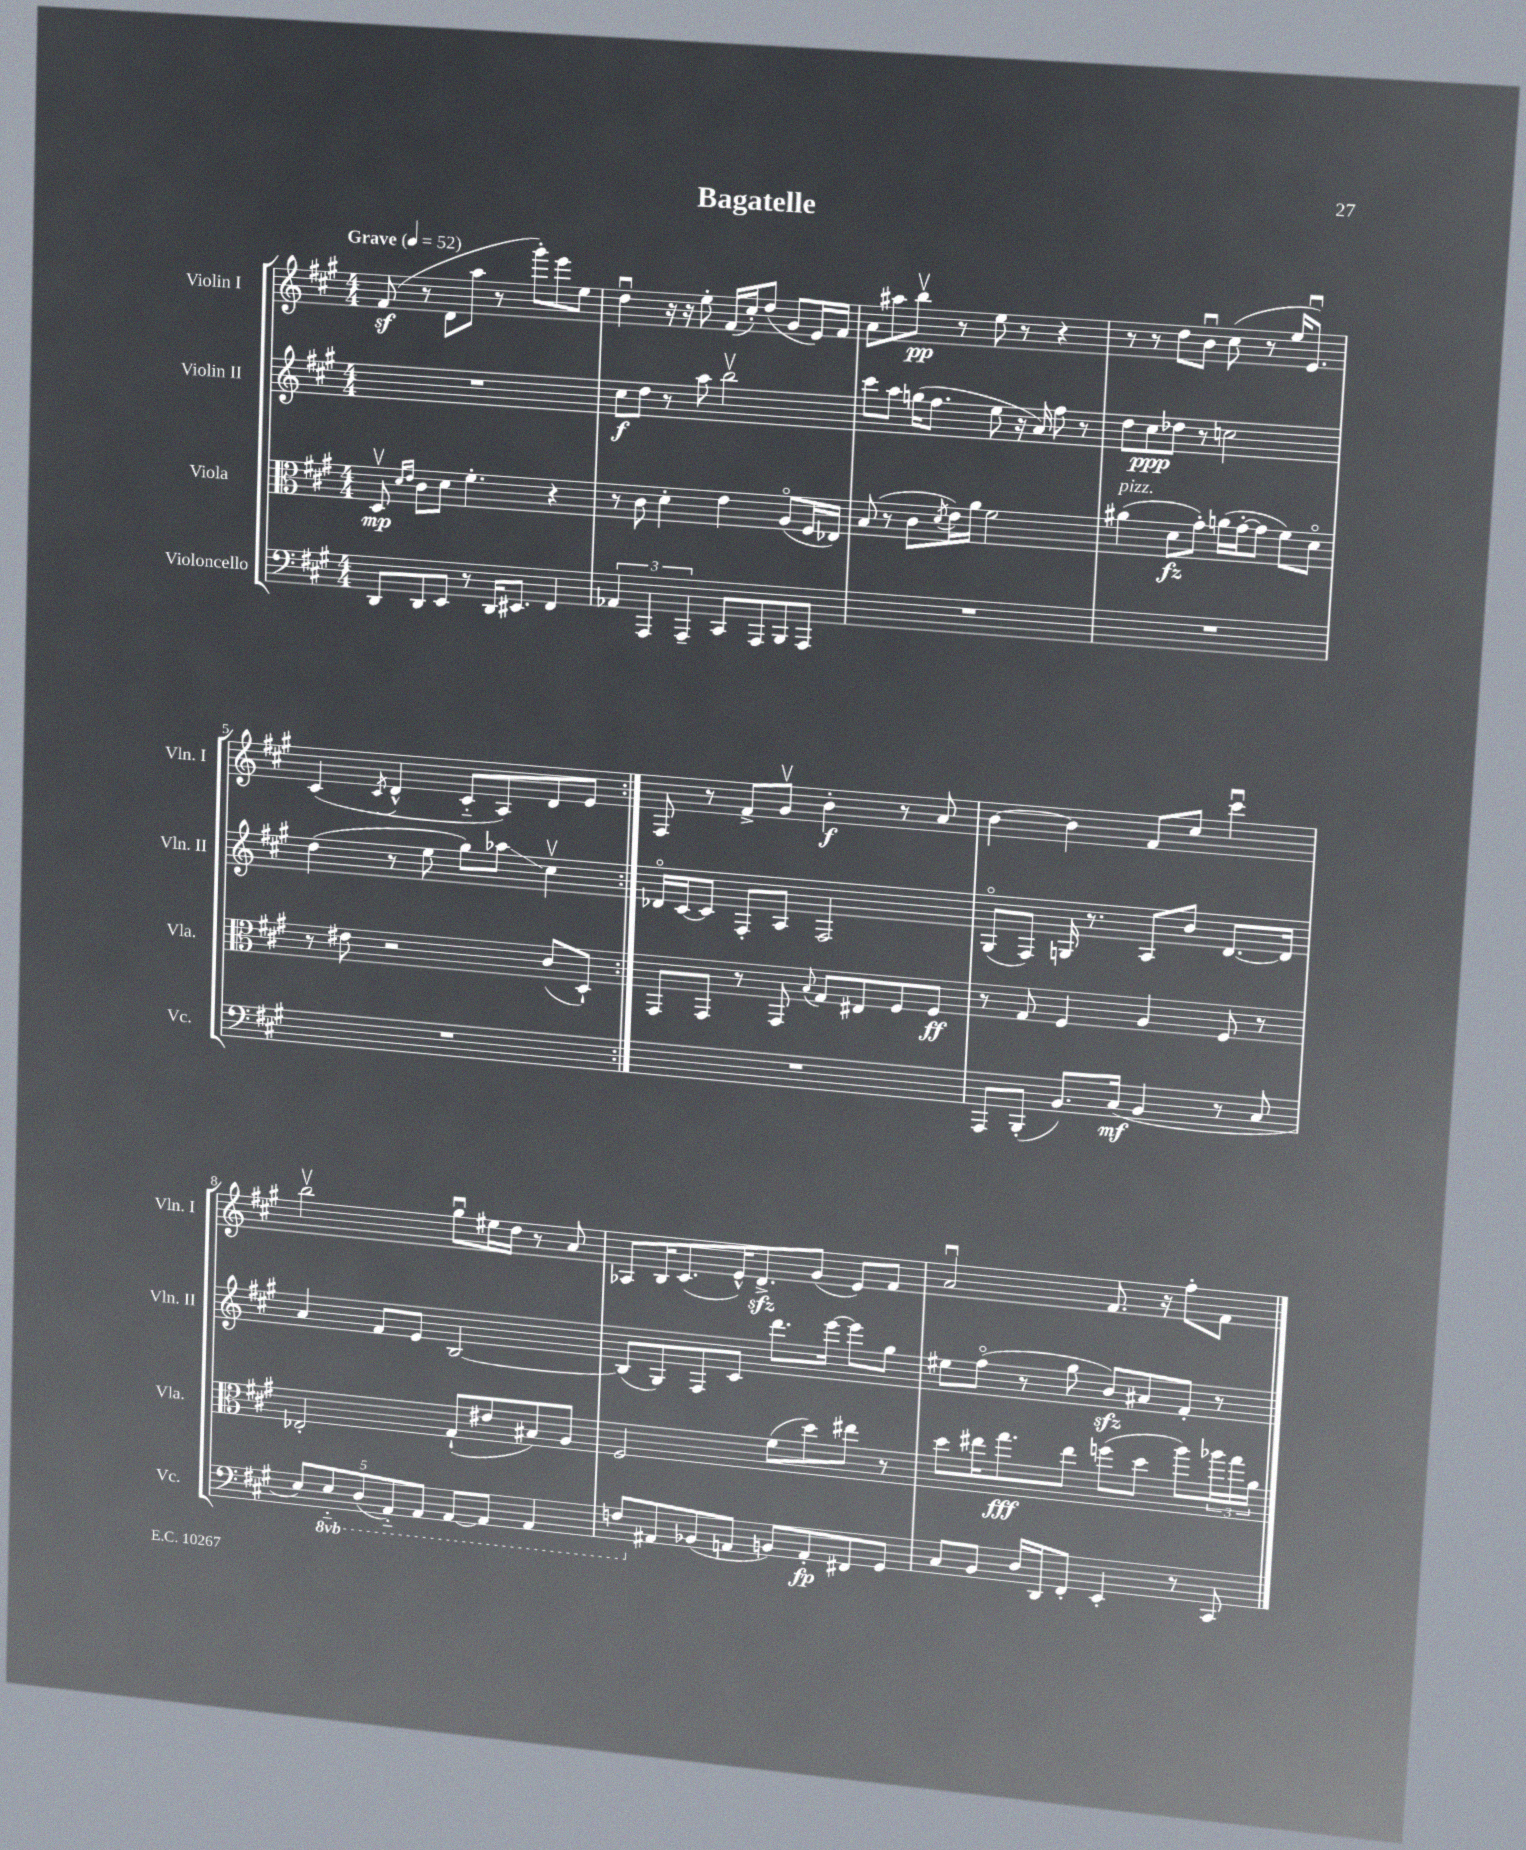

**kern	**kern	**kern	**kern
*staff4	*staff3	*staff2	*staff1
*clefF4	*clefC3	*clefG2	*clefG2
*k[f#c#g#]	*k[f#c#g#]	*k[f#c#g#]	*k[f#c#g#]
*M4/4	*M4/4	*M4/4	*M4/4
*MM52	*MM52	*MM52	*MM52
8DD/L	8Dv/	1r	(8f#/
.	16qqd/LL	.	.
.	16qqe/JJ	.	.
8DD/	8c#\L	.	8r
8EE/J	8d\J	.	8d\L
8r	4.f#'\	.	8aa\J
16DD/LK	.	.	8r
8.EE#/J	.	.	.
.	.	.	8ggg#'\L)
4FF#/	4r	.	8eee\
.	.	.	8ee\J
=	=	=	=
6AA-/	8r	8cc#\L	4ddu\
.	8c#\	8dd\J	.
6AAA/	.	.	.
.	4d'\	8r	16r
.	.	.	16r
6AAA~/	.	.	.
.	.	8aa\	8ee'\
8CC#/L	4e\	2bbv\	(16f#/LL
.	.	.	16cc#'/J)
8AAA/	.	.	(8dd/J
8BBB/	(8Ao/L	.	8g#/L
8AAA/J	16F#/L	.	16e/L)
.	16E-/JJ)	.	16f#/JJ
=	=	=	=
1r	(8B/	8ccc#\L	8a\L
.	8r	8aa\J	8aa#\
.	8c#\L	(16gg\LK	8bbv\J
.	.	8.ff#\J	.
.	8qd/	.	.
.	16e\L)	.	8r
.	16a\JJ	.	.
.	2f#\	8ee\	8ee\
.	.	16r	8r
.	.	16a/)	.
.	.	8ff#\	4r
.	.	8r	.
=	=	=	=
1r	(4a#\	8dd\L	8r
.	.	8cc#\	8r
.	8d\L	8dd-\J	8dd\L
.	8g#'\J)	8r	8bu\J
.	(16a\LL	2cc\	(8cc#\
.	[16g#'\J	.	.
.	8g#\]J	.	8r
.	8f#\L)	.	16ee/LK
.	.	.	8.eu/J)
.	8do\J	.	.
=	=	=	=
1r	8r	(4dd\	(4c#/
.	8e#\	.	.
.	.	.	8qc#/
.	2r	8r	4d^^/
.	.	8ee\	.
.	.	8gg#\L)	8c#'~/L
.	.	8aa-\J	8A/)
.	(8c#/L	4cc#v\	8d/
.	8D`/J)	.	8e/J
=:|!	=:|!	=:|!	=:|!
1r	8GG#/L	16d-o/LL	8F#/
.	.	[16c#/J	.
.	8GG#/J	8c#/]J	8r
.	8r	8F#'/L	8f#^/L
.	8GG#/	8A/J	8g#v/J
.	8qqB/	.	.
.	8G#/L	2F#/	4b'\
.	8E#/	.	.
.	8F#/	.	8r
.	8F#/J	.	8a/
=	=	=	=
8AAA/L	8r	(8G#o/L	[4b\
(8BBB'/J	8G#/	8F#/J)	.
8.BB/L)	4F#/	16G/	4b\]
.	.	8.r	.
(16C#/Jk	.	.	.
4BB/	4A/	8A/L	8f#/L
.	.	8b/J	8cc#/J
8r	8F#/	[8.d/L	4ccc#u\
8C#/	8r	.	.
.	.	16d/]Jk	.
=	=	=	=
10E/L)	2E-'/	4a/	2bbv\
10EE'~/	.	.	.
(10DD/	.	.	.
.	.	8f#/L	.
10AAA'~/)	.	.	.
.	.	8e/J	.
10AAA/J	.	.	.
[8AAA/L	(8G#`/L	[2B/	8gg#u\L
8AAA/]J	8e#/	.	16ee#\L
.	.	.	16dd\JJ
4AAA/	8B#/)	.	8r
.	8A/J	.	8a/
=	=	=	=
8FF/L	2F#/	(8B/]L	8A-/L
8AA#/	.	8G#/)	16B/K
.	.	.	(8.c#/
(8BB-/	.	8F#/	.
8AA/J	.	8c#/J	16e^^/K)
.	.	.	8.d^/
8BB/L)	(8f#\L	8.ddd\L	.
8AA'/	8dd\)	.	(8g#/J
.	.	[16eee\Jk	.
8FF#/	8ee#\J	8eee\]L	8e/L)
8GG#/J	8r	8gg#\J	8f#/J
=	=	=	=
8C#/L	8dd\L	8ee#\L	2au/
8BB/J	16ee#\K	(8ff#o\J	.
.	8.gg#\	.	.
16D/LL	.	8r	.
16DD/J	.	.	.
8FF#'/J	8ee#\J	8gg#\	.
4EE'/	(8ff\L	8b/L)	8.f#/
.	8dd\J	8a#/	.
.	.	.	16r
8r	8aa\L)	8f#'/J	8ff#'\L
8CC#/	24aa-\L	8r	8f#\J
.	24gg#\	.	.
.	24a\JJ	.	.
==	==	==	==
*-	*-	*-	*-
